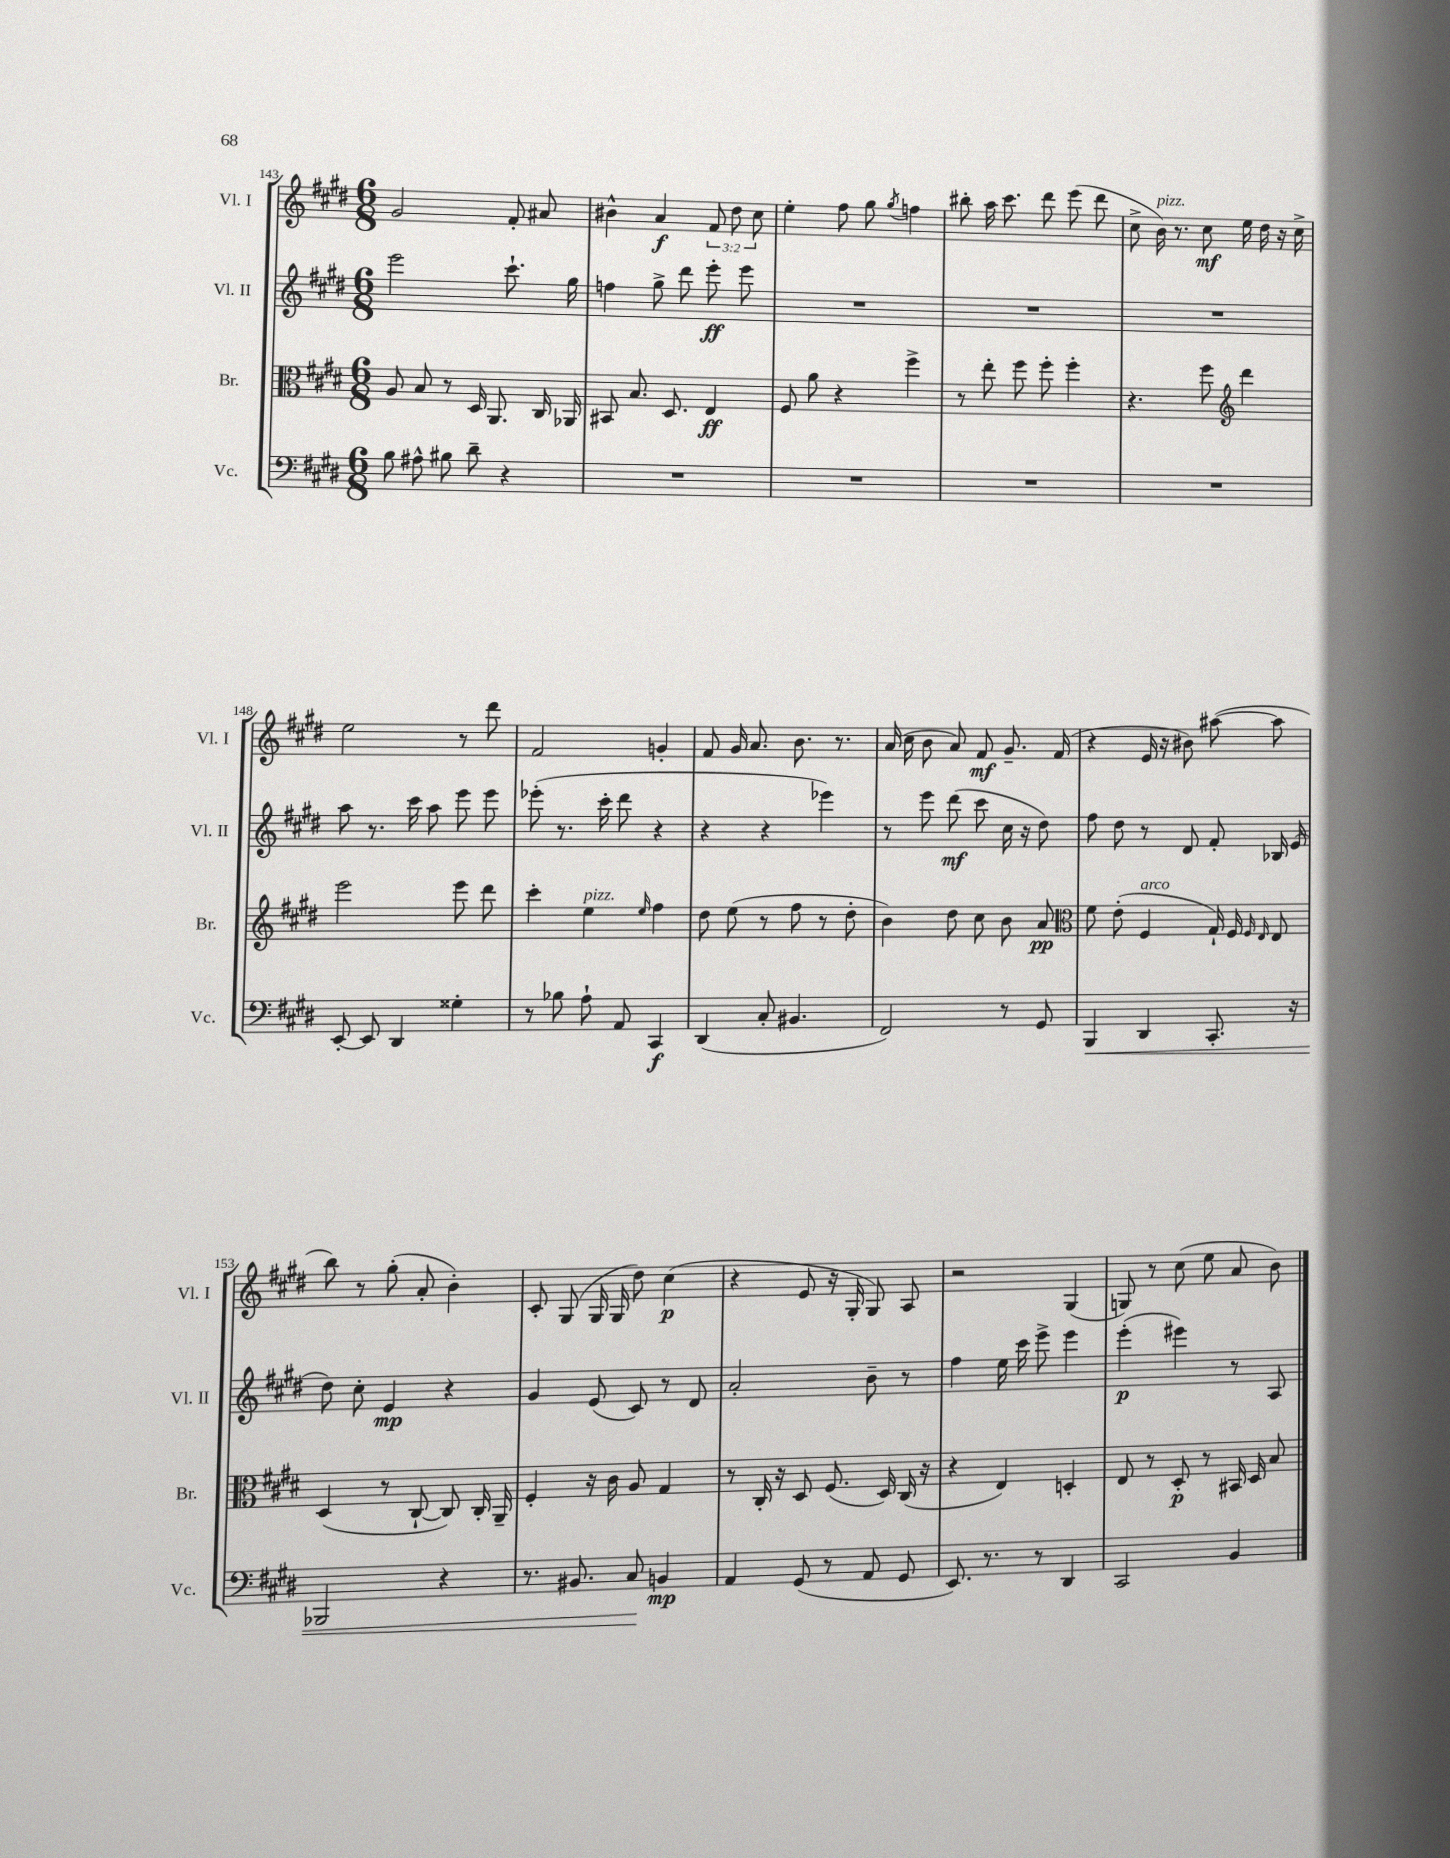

**kern	**kern	**kern	**kern
*staff4	*staff3	*staff2	*staff1
*clefF4	*clefC3	*clefG2	*clefG2
*k[f#c#g#d#]	*k[f#c#g#d#]	*k[f#c#g#d#]	*k[f#c#g#d#]
*M6/8	*M6/8	*M6/8	*M6/8
8B	8A	2eee	2g#
8A#^^	8B	.	.
8B#	8r	.	.
8d#~	16D#	.	.
.	8.AA	.	.
4r	.	8.ccc#`	8f#'
.	16C#	.	8a#
.	16AA-	16gg#	.
=	=	=	=
2.r	8BB#	4ff	4b#^^
.	8.B	.	.
.	.	8gg#^	4a
.	8.D#	.	.
.	.	8ddd#	.
.	4E	8eee'	12f#
.	.	.	12dd#
.	.	8eee	.
.	.	.	12cc#
=	=	=	=
2.r	8F#	2.r	4ee'
.	8a	.	.
.	4r	.	8ff#
.	.	.	8gg#
.	.	.	8qgg#
.	4ff#^	.	4ff
=	=	=	=
2.r	8r	2.r	8bb#'
.	8ee'	.	16aa
.	.	.	8.ccc#
.	8ff#	.	.
.	8ff#'	.	8ddd#
.	4ff#'	.	(8eee
.	.	.	8ddd#
=	=	=	=
2.r	4.r	2.r	8cc#^
.	.	.	16b)
.	.	.	8.r
.	8ff#	.	8cc#
*	*clefG2	*	*
.	4ddd#	.	16ee
.	.	.	16dd#
.	.	.	16r
.	.	.	16cc#^
=	=	=	=
[8EE'	2eee	8aa	2ee
8EE]	.	8.r	.
4DD#	.	.	.
.	.	16ccc#	.
.	.	8aa	.
4G##'	8eee	8eee	8r
.	8ddd#	8eee	8ddd#
=	=	=	=
8r	4ccc#'	(8eee-'	2f#
8B-	.	8.r	.
8A`	4ee	.	.
.	.	16ccc#'	.
8AA	.	8ddd#	.
.	16qqee	.	.
4CC#	4ff#	4r	4g'
=	=	=	=
(4DD#	8dd#	4r	8f#
.	(8ee	.	16g#
.	.	.	8.a
8C#'	8r	4r	.
4.BB#	8ff#	.	8.b
.	8r	4eee-)	.
.	.	.	8.r
.	8dd#'	.	.
=	=	=	=
2FF#)	4b)	8r	(16a
.	.	.	16cc#
.	.	8eee	8b
.	8dd#	(8ddd#	8a)
.	8cc#	8ccc#	8f#
8r	8b	16cc#	8.g#~
.	.	16r	.
8GG#	8a	8dd#)	.
.	.	.	(16f#
=	=	=	=
*	*clefC3	*	*
4BBB	8f#	8ff#	4r
.	(8e'	8dd#	.
4DD#	4F#	8r	16e
.	.	.	16r
.	.	8d#	8b#)
8.CC#'	16G#`)	8f#'	([8aa#
.	16F#	.	.
.	16qqF#	.	.
.	16qqE	.	.
.	8E	16B-	8aa#]
16r	.	(16e	.
=	=	=	=
2BBB-	(4D#	8dd#)	8bb)
.	.	8cc#'	8r
.	8r	4e	(8gg#'
.	[8C#`	.	8a'
4r	8C#])	4r	4b')
.	16C#'	.	.
.	16AA~	.	.
=	=	=	=
8.r	4F#'	4g#	8c#'
.	.	.	(8G#
8.BB#	.	.	.
.	16r	(8e	16G#
.	16c#	.	16G#
8C#	8A	8c#)	8dd#)
4BB	4G#	8r	(4cc#
.	.	8d#	.
=	=	=	=
4AA	8r	2a'	4r
.	16C#'	.	.
.	16r	.	.
(8GG#	8D#	.	8e
8r	(8.F#	.	16r
.	.	.	16G#'
8AA	.	8b~	8G#)
.	16D#)	.	.
8GG#	(16C#	8r	8A
.	16r	.	.
=	=	=	=
8.EE)	4r	4ff#	2r
8.r	.	.	.
.	4E)	16ee	.
.	.	16ccc#	.
8r	.	8eee^	.
4DD#	4D'	4eee	(4G#
=	=	=	=
2CC#	8E	(4eee'	8G)
.	8r	.	8r
.	8D#'	4eee#)	(8cc#
.	8r	.	8ee
4BB	16BB#	8r	8a
.	16D#	.	.
.	8B	8A	8b)
==	==	==	==
*-	*-	*-	*-
